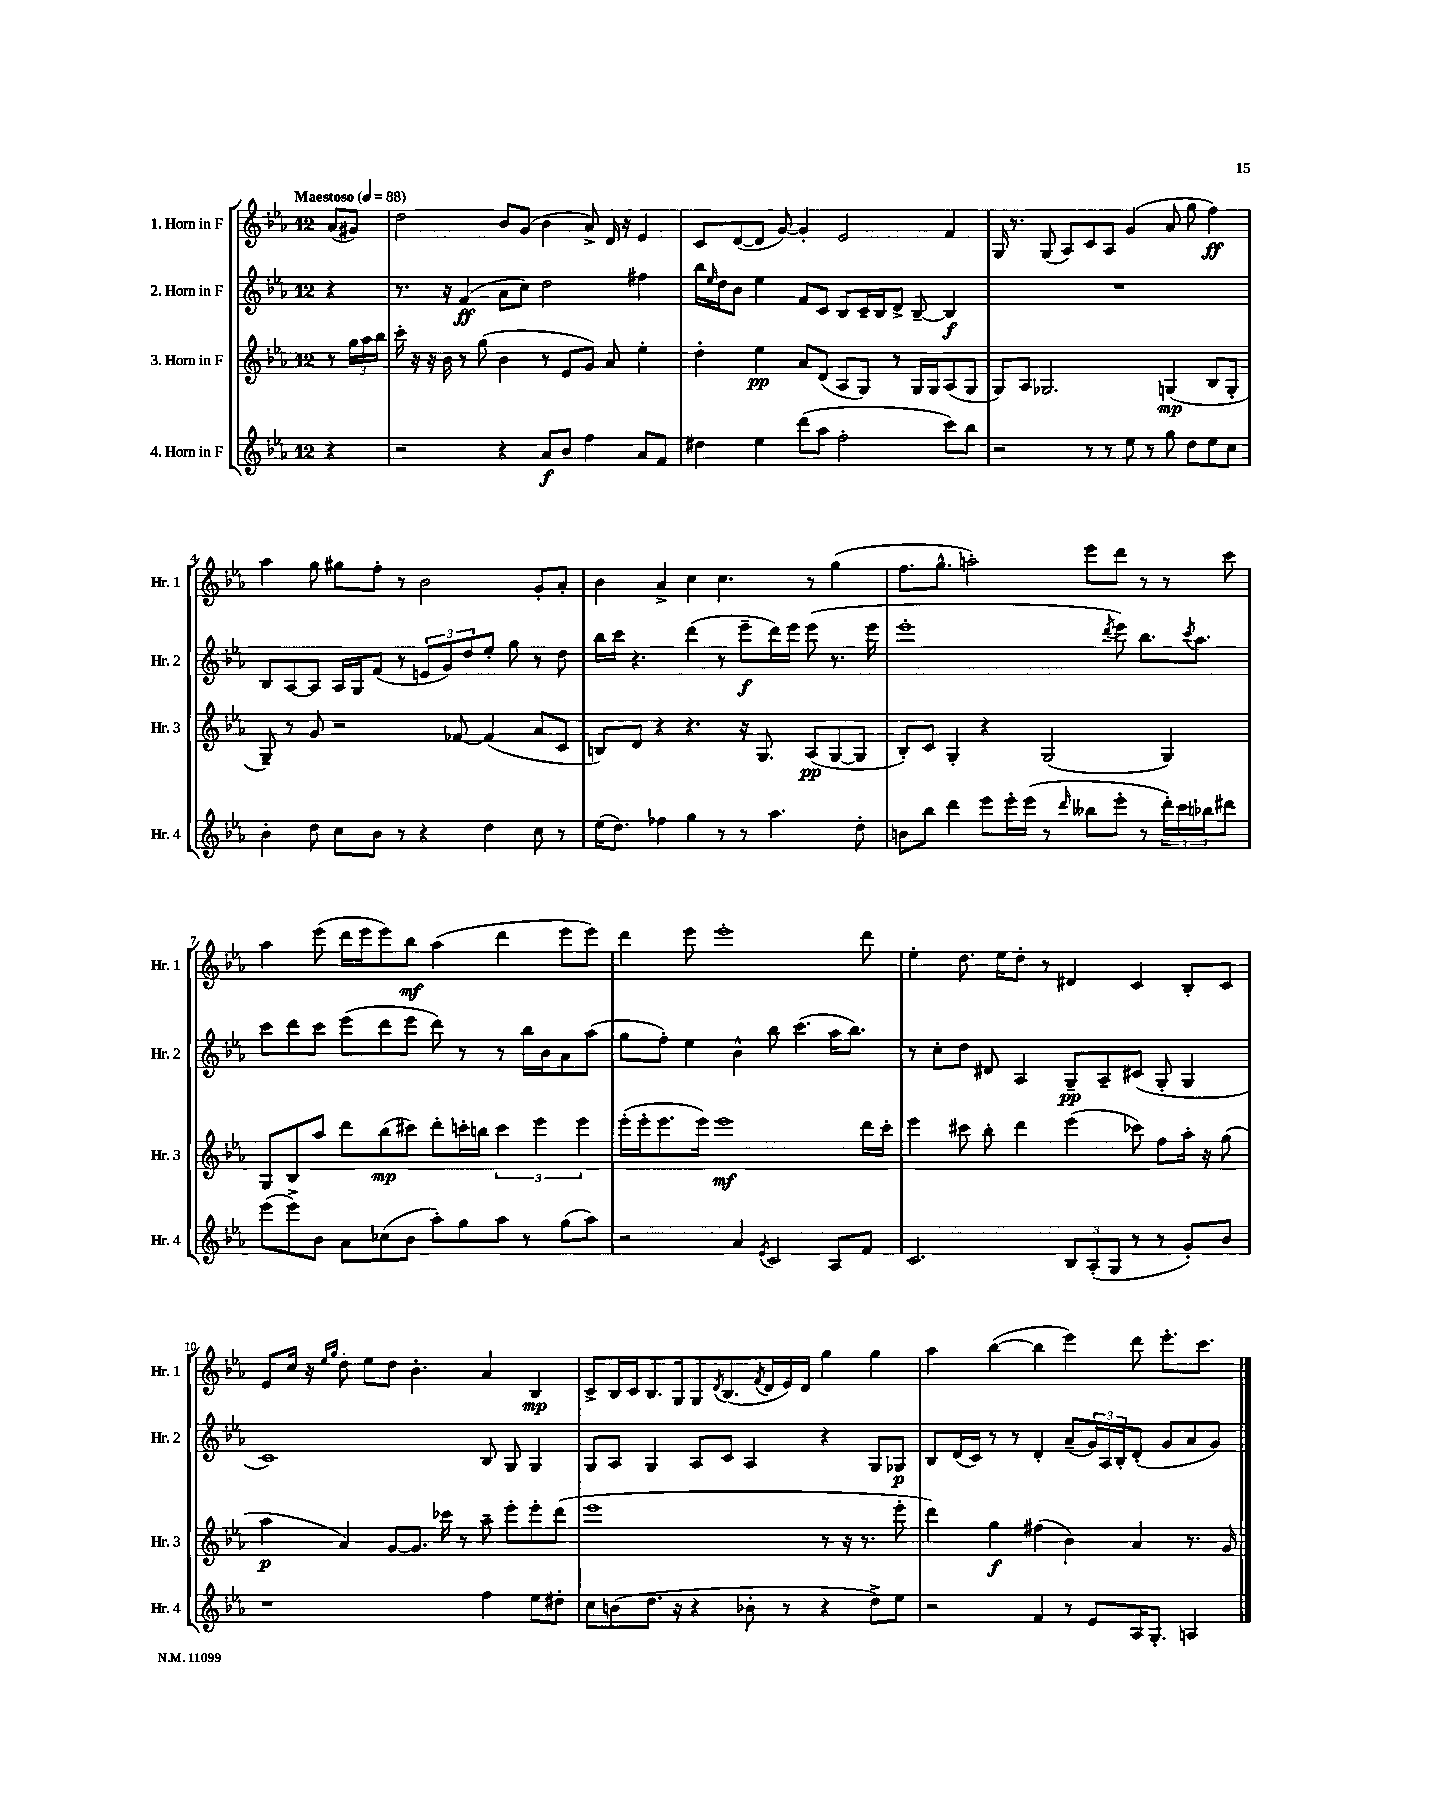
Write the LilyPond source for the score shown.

<<
\new StaffGroup <<
\new Staff = "s0" \with { instrumentName = "1. Horn in F" shortInstrumentName = "Hr. 1" } {
    \clef treble \key ees \major \once \override Staff.TimeSignature.style = #'single-digit \time 12/8 \partial 4 \tempo "Maestoso" 4 = 88
    aes'8( gis'8) |
    d''2 bes'8 g'8( bes'4 aes'8->) d'16 r16 ees'4 |
    c'8 d'8~( d'8 g'8~) g'4-. ees'2 f'4 |
    g16 r8. g8( aes8) c'8 aes8 g'4( aes'8 g''8 f''4\ff) |
    aes''4 g''8 gis''8 f''8-. r8 bes'2 g'8-. aes'8-. |
    bes'4 aes'4-> c''4 c''4. r8 g''4( |
    f''8. g''8.-^ a''2-.) ees'''8 d'''8 r8 r8 c'''8 |
    aes''4 ees'''8( d'''16 ees'''16 ees'''8) bes''8\mf aes''4( d'''4 ees'''8 ees'''8) |
    d'''4 ees'''8 ees'''1-. d'''8 |
    ees''4-. d''8. ees''16 d''8-. r8 dis'4 c'4 bes8-. c'8 |
    ees'8 c''16 r16 \grace { ees''16 g''16 } d''8-. ees''8 d''8 bes'4.-. aes'4 bes4\mp |
    c'8-> bes16 c'16 bes8. g16 g8 \acciaccatura { d'8 } bes8.( \acciaccatura { f'8 } d'16 ees'16) d'16 g''4 g''4 |
    aes''4 bes''4~( bes''4 ees'''4) d'''8 ees'''8.-. c'''8. \bar "|." |
}
\new Staff = "s1" \with { instrumentName = "2. Horn in F" shortInstrumentName = "Hr. 2" } {
    \clef treble \key ees \major \once \override Staff.TimeSignature.style = #'single-digit \time 12/8 \partial 4
    r4 |
    r8. r16 f'4\ff( aes'8 c''8) d''2 fis''4 |
    bes''16 \grace { ees''16 } d''16 bes'8 ees''4 f'8 c'8 bes8 c'16-- bes16 d'8-> bes8~-- bes4\f |
    R1. |
    bes8 aes8~ aes8 aes16 g16 f'8( r8 \tuplet 3/2 { e'8 g'8) d''8 } ees''8-. g''8 r8 d''8 |
    bes''16 c'''16 r4. d'''4( r8 ees'''8--\f d'''16) ees'''16 ees'''8( r8. ees'''16 |
    ees'''1-. \acciaccatura { d'''8 } ees'''8) bes''8. \acciaccatura { c'''8 } aes''8. |
    c'''8 d'''8 c'''8 ees'''8( d'''8 ees'''8 d'''8) r8 r8 bes''16 bes'16 aes'8 aes''8( |
    g''8 f''8-.) ees''4 bes'4-^ bes''8 c'''4.( aes''16 bes''8.) |
    r8 c''8-. d''8 dis'8 aes4 g8--\pp aes8-- cis'8( g8-. g4 |
    c'1) bes8 g8 g4 |
    g8 aes8 g4 aes8 c'8 aes4 r4 g8 ges8\p |
    bes8 d'16( c'16) r8 r8 d'4-. aes'8--( \tuplet 3/2 { g'16) aes16 bes16-. } d'8-.( g'8 aes'8 g'8) \bar "|." |
}
\new Staff = "s2" \with { instrumentName = "3. Horn in F" shortInstrumentName = "Hr. 3" } {
    \clef treble \key ees \major \once \override Staff.TimeSignature.style = #'single-digit \time 12/8 \partial 4
    r8 \tuplet 3/2 { g''16 aes''16 bes''16 } |
    c'''16-. r16 r16 bes'16 r8 g''8( bes'4 r8 ees'8 g'8) aes'8 ees''4-. |
    d''4-. ees''4\pp aes'8 d'8( aes8 g8) r8 g16 g16 aes8( g8 |
    g8) aes8 ges2. g4\mp( bes8 g8-. |
    g8--) r8 g'8 r2 fes'8~ fes'4( aes'8 c'8 |
    b8) d'8 r4 r4. r16 g8. aes8\pp( g8~ g8 |
    bes8-.) c'8 g4-. r4 g2( g4) |
    g8 bes8 aes''8 d'''8 bes''8\mp( cis'''8) d'''8-. c'''16-. b''16 \tuplet 3/2 { c'''4 ees'''4 ees'''4 } |
    ees'''16-.( ees'''16-. ees'''8. ees'''16) ees'''1\mf d'''16 c'''16-. |
    ees'''4 cis'''8 bes''8-. d'''4 ees'''4( ces'''8) f''8 aes''16-. r16 g''8( |
    aes''4\p aes'4) g'8~ g'8. ces'''16 r8 aes''8-- ees'''8-. ees'''8-. d'''8( |
    ees'''1 r8 r16 r8. ees'''8-. |
    d'''4) g''4\f fis''4( bes'4) aes'4 r8. g'16 \bar "|." |
}
\new Staff = "s3" \with { instrumentName = "4. Horn in F" shortInstrumentName = "Hr. 4" } {
    \clef treble \key ees \major \once \override Staff.TimeSignature.style = #'single-digit \time 12/8 \partial 4
    r4 |
    r2 r4 aes'8\f bes'8 f''4 aes'8 f'8 |
    dis''4 ees''4 d'''8( aes''8 f''2-. c'''8) bes''8 |
    r2 r8 r8 ees''8 r8 g''8 d''8 ees''8 c''8 |
    bes'4-. d''8 c''8 bes'8 r8 r4 d''4 c''8 r8 |
    ees''16( d''8.) fes''4 g''4 r8 r8 aes''4. d''8-. |
    b'8 bes''8 d'''4 ees'''8 ees'''16-. ees'''16( r8 \grace { d'''16 } beses''8 ees'''8-. r8 \tuplet 3/2 { d'''16-.) c'''16 bes''16 } dis'''8 |
    ees'''8( ees'''8->) bes'8 aes'8 ces''8( bes'8 aes''8-.) g''8 aes''8 r8 g''8( aes''8) |
    r2 aes'4 \acciaccatura { ees'8 } c'2 aes8 f'8 |
    c'2. \tuplet 3/2 { bes8 aes8-.( g8 } r8 r8 g'8-.) bes'8 |
    r1 f''4 ees''8 dis''8-. |
    c''8 b'8( d''8. r16 r4 bes'8-. r8 r4 d''8->) ees''8 |
    r2 f'4 r8 ees'8 aes16 g8.-. a4 \bar "|." |
}
>>
>>
